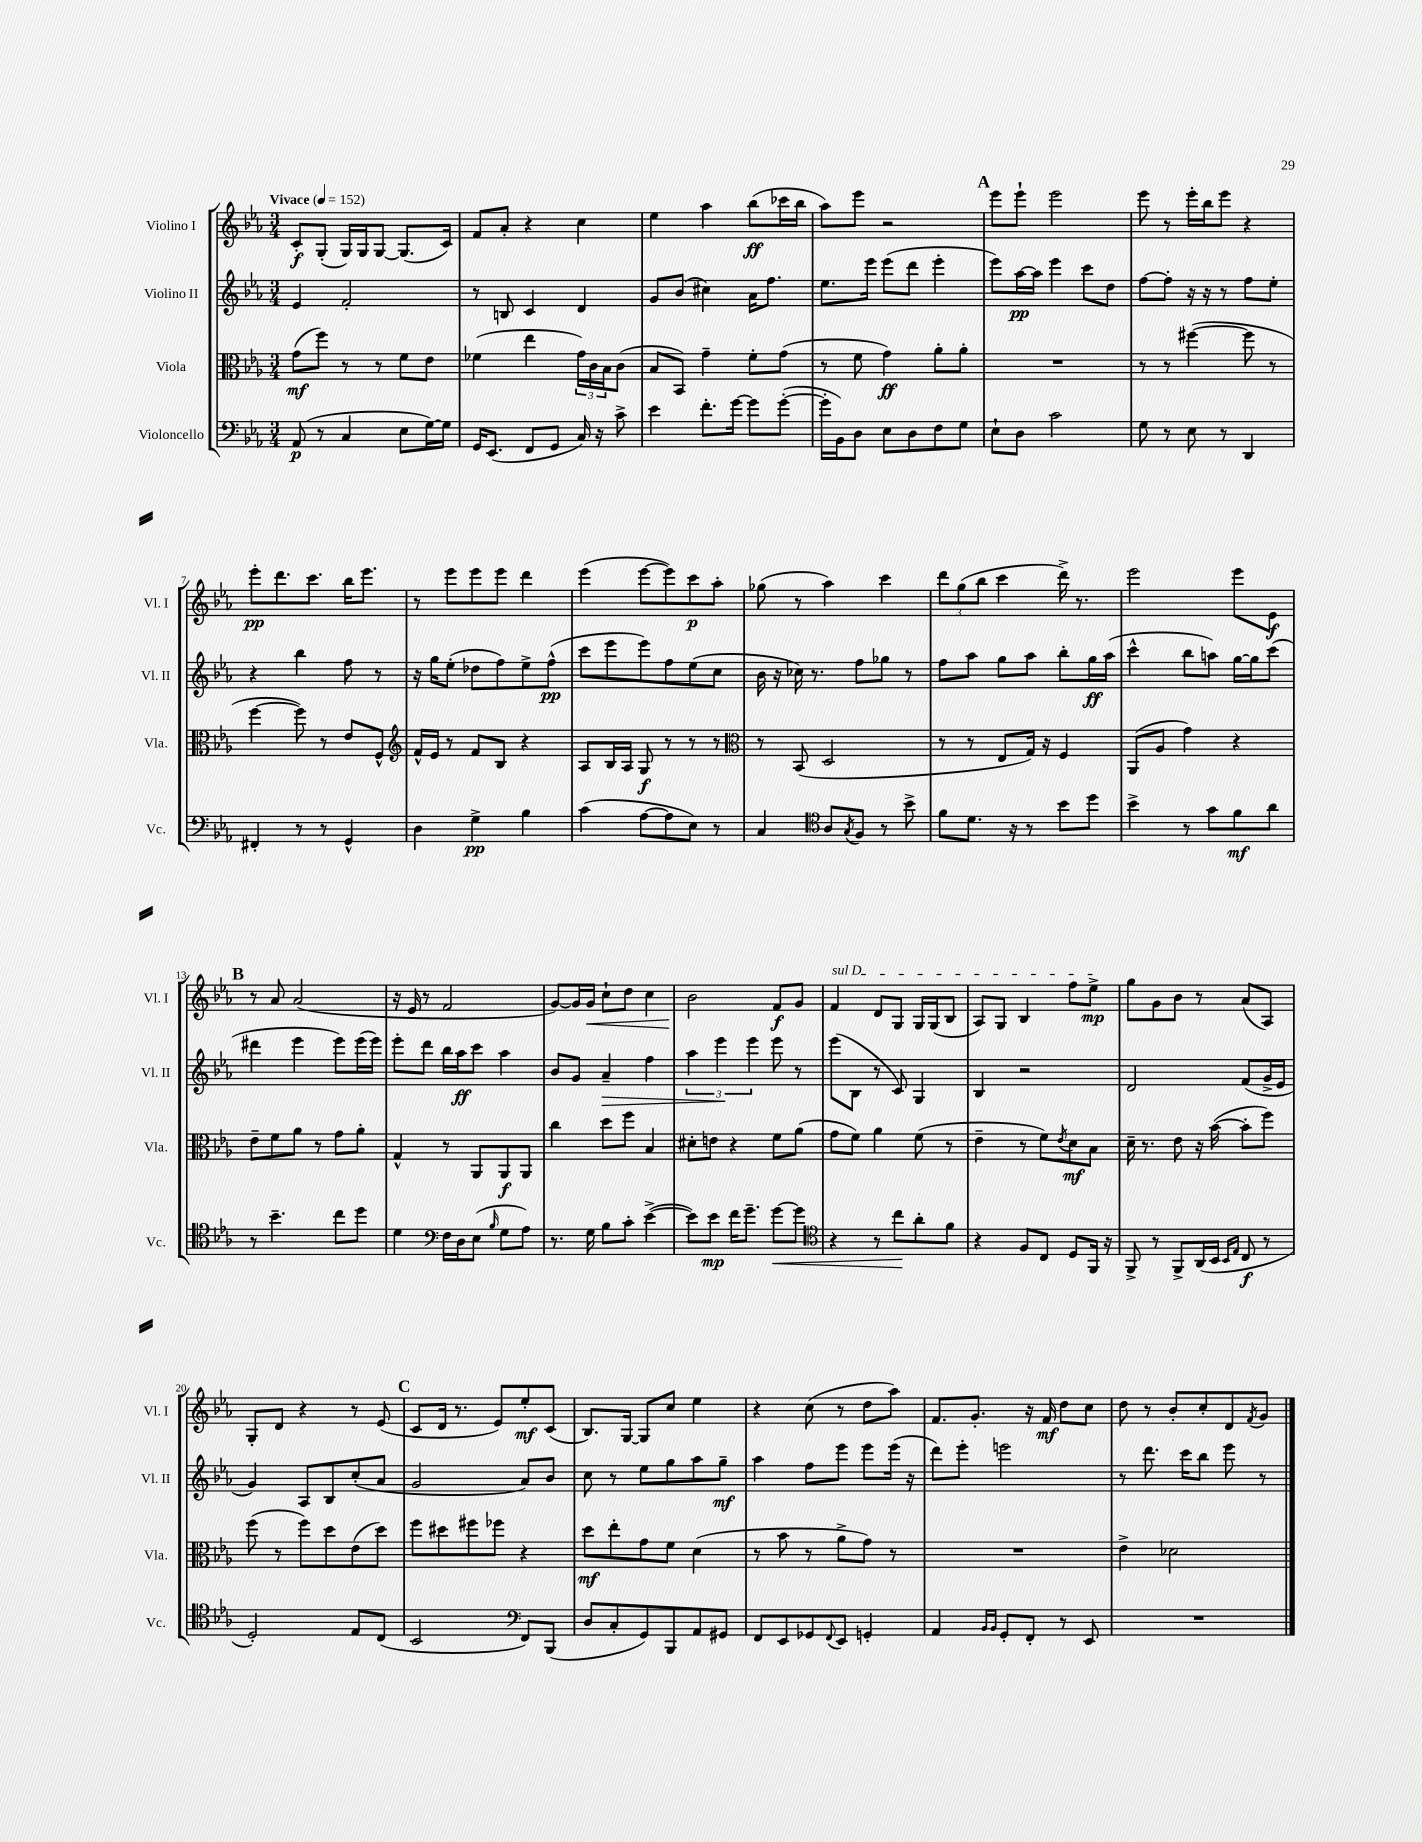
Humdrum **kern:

**kern	**kern	**kern	**kern
*staff4	*staff3	*staff2	*staff1
*clefF4	*clefC3	*clefG2	*clefG2
*k[b-e-a-]	*k[b-e-a-]	*k[b-e-a-]	*k[b-e-a-]
*M3/4	*M3/4	*M3/4	*M3/4
*MM152	*MM152	*MM152	*MM152
(8AA-/	(8g\L	4e-/	8c'/L
8r	8ff\J)	.	(8G'/J
4C/	8r	2f'/	16G/LL)
.	.	.	16G/J
.	8r	.	[8G/J
8E-\L	8f\L	.	(8.G/]L
[16G\L)	8e-\J	.	.
16G\]JJ	.	.	16c/Jk)
=	=	=	=
16GG/LK	(4f-\	8r	8f/L
(8.EE-/J	.	.	.
.	.	8B/	8a-'/J
8FF/L	4ee-\	4c/	4r
8GG/J	.	.	.
16C/)	24g\LL)	4d/	4cc\
.	24c\	.	.
16r	.	.	.
.	24B-\J	.	.
8c^\	(8c\J	.	.
=	=	=	=
4e-\	8B-/L	8g/L	4ee-\
.	8BB-/J)	(8b-/J	.
8.f'\L	4g~\	4cc#\)	4aa-\
[16g\Jk	.	.	.
8g\]L	8f'\L	16a-\LK	(8bb-\L
.	.	8.ff\J	.
([8g'\J	(8g\J	.	16ccc-\L
.	.	.	16bb-\JJ
=	=	=	=
16g'\]LL	8r	8.ee-\L	8aa-\L)
16BB-\J)	.	.	.
8D\J	8f\	.	8eee-\J
.	.	16eee-\Jk	.
8E-\L	4g\)	(8eee-\L	2r
8D\	.	8ddd\J	.
8F\	8a-'\L	4eee-'\	.
8G\J	8a-'\J	.	.
=	=	=	=
8E-`\L	2.r	8eee-\L)	8eee-\L
8D\J	.	[16aa-\L	8eee-`\J
.	.	16aa-\]JJ	.
2c\	.	4eee-\	2eee-\
.	.	8ccc\L	.
.	.	8dd\J	.
=	=	=	=
8G\	8r	[8ff\L	8eee-\
8r	8r	8ff'\]J	8r
8E-\	([4ff#\	16r	16eee-'\LL
.	.	16r	16bb-\J
8r	.	8r	8eee-\J
4DD/	8ff#\]	8ff\L	4r
.	8r	8ee-'\J	.
=	=	=	=
4FF#'/	[4ff\	4r	8eee-'\L
.	.	.	8.ddd\
8r	8ff\])	4bb-\	.
.	.	.	8.ccc\J
8r	8r	.	.
4GG^^/	8e-/L	8ff\	16bb-\LK
.	.	.	8.eee-\J
.	8F^^/J	8r	.
=	=	=	=
*	*clefG2	*	*
4D\	16f^^/LL	16r	8r
.	16e-/JJ	16gg\LK	.
.	8r	(8ee-'\J	8eee-\L
4G^\	8f/L	8dd-\L	8eee-\
.	8B-/J	8ff\)	8eee-\J
4B-\	4r	8ee-^\	4ddd\
.	.	(8ff^^\J	.
=	=	=	=
(4c\	8A-/L	8ccc\L	(4eee-\
.	16B-/L	8eee-\	.
.	16A-/JJ	.	.
[8A-\L	8G/	8eee-\)	[8eee-\L
8A-\]	8r	8ff\	8eee-\])
8E-\J)	8r	(8ee-\	8ccc\
8r	8r	8cc\J	8aa-'\J
=	=	=	=
*	*clefC3	*	*
4C/	8r	16b-\	(8gg-\
.	.	16r	.
.	(8BB-/	16cc-\)	8r
.	.	8.r	.
*clefC4	*	*	*
8A-/L	2D/	.	4aa-\)
8qG/	.	.	.
8F/J	.	8ff\L	.
8r	.	8gg-\J	4ccc\
8b-^\	.	8r	.
=	=	=	=
8f\L	8r	8ff\L	12ddd\L
.	.	.	(12gg\
8.d\J	8r	8aa-\J	.
.	.	.	12bb-\J
.	8E-/L	8gg\L	4ccc\
16r	.	.	.
8r	16G/Jk)	8aa-\J	.
.	16r	.	.
8b-\L	4F/	8bb-'\L	16ddd^\)
.	.	.	8.r
8dd\J	.	16gg\L	.
.	.	(16aa-\JJ	.
=	=	=	=
4b-^\	(8AA-/L	4ccc^^\	2eee-\
.	8A-/J	.	.
8r	4g\)	8bb-\L	.
8g\L	.	8aa\J)	.
8f\	4r	[16gg\LL	8eee-\L
.	.	16gg\]J	.
8a-\J	.	(8ccc\J	8e-\J
=	=	=	=
8r	8e-~\L	4ddd#\	8r
4.b-~\	8f\	.	8a-/
.	8a-\J	4eee-\	(2a-/
.	8r	.	.
8cc\L	8g\L	8eee-\L)	.
8dd\J	8a-'\J	(16eee-\L	.
.	.	16eee-\JJ)	.
=	=	=	=
4d\	4G^^/	8eee-'\L	16r
.	.	.	16e-/
.	.	8ddd\J	8r
*clefF4	*	*	*
16F\LL	8r	16bb-\LL	2f/
16D\J	.	16aa-\J	.
(8E-\J	8AA-/L	8ccc\J	.
16qqB-/	.	.	.
8G\L	8AA-/	4aa-\	.
8A-\J)	8AA-/J	.	.
=	=	=	=
8.r	4cc\	8b-/L	[8g/L)
.	.	8g/J	16g/]L
16G\	.	.	16g/JJ
8B-\L	8dd\L	4a-~/	8cc`\L
8c'\J	8ff\J	.	8dd\J
([4e-^\	4B-/	4ff\	4cc\
=	=	=	=
8e-\]L)	8d#'\L	6aa-\	2b-\
8e-\J	8e\J	.	.
.	.	6eee-\	.
16f\LK	4r	.	.
8.g~\J	.	.	.
.	.	6eee-\	.
[8g\L	8f\L	8eee-\	8f/L
8g\]J	(8a-\J	8r	8g/J
=	=	=	=
*clefC4	*	*	*
4r	8g\L	(8eee-\L	4f/
.	8f\J)	8B-\J	.
8r	4a-\	8r	8d/L
8cc\L	.	8c/)	8G/J
8a-'\	(8f\	4G/	16G/LL
.	.	.	(16G/J
8f\J	8r	.	8B-/J
=	=	=	=
4r	4e-~\	4B-/	8A-/L)
.	.	.	8G/J
8F/L	8r	2r	4B-/
8C/J	8f\L)	.	.
.	8qe-/	.	.
8D/L	8d\	.	8ff\L
16FF/Jk	8B-\J	.	8ee-^\J
16r	.	.	.
=	=	=	=
8FF^/	16d~\	2d/	8gg\L
.	8.r	.	.
8r	.	.	8g\
8FF^/L	8e-\	.	8b-\J
(16AA-/L	16r	.	8r
16BB-/JJ	([16b-\	.	.
16qqBB-/LL	.	.	.
16qqE-/JJ	.	.	.
8C/	8b-'\]L	(8f/L	(8a-/L
8r	8ff\J)	16g^/L	8A-/J)
.	.	16e-/JJ	.
=	=	=	=
2D'/)	(8ff\	4g/)	8G'/L
.	8r	.	8d/J
.	8ff\L)	8A-/L	4r
.	8dd\	8B-/	.
8E-/L	(8e-\	(8cc'/	8r
(8C/J	8dd\J)	8a-/J	(8e-/
=	=	=	=
2BB-/	8ff\L	2g/	8c/L
.	8dd#\	.	16d/Jk
.	.	.	8.r
.	8ff#\	.	.
.	8ff-\J	.	8e-/L)
*clefF4	*	*	*
8FF/L)	4r	8a-/L)	8ee-'/
(8BBB-/J	.	8b-/J	(8c/J
=	=	=	=
8D/L	8dd\L	8cc\	8.B-/L)
8C'/	8ee-'\	8r	.
.	.	.	[16G/Jk
8GG/)	8g\	8ee-\L	8G/]L
8BBB-/	8f\J	8gg\	8cc/J
8AA-/	(4d\	8aa-\	4ee-\
8GG#/J	.	8gg~\J	.
=	=	=	=
8FF/L	8r	4aa-\	4r
8EE-/	8b-\	.	.
8GG-/	8r	8ff\L	(8cc\
8qqFF/	.	.	.
8EE-/J	8a-^\L	8eee-\J	8r
4GG'/	8g\J)	8eee-\L	8dd\L
.	8r	(16eee-\Jk	8aa-\J)
.	.	16r	.
=	=	=	=
4AA-/	2.r	8ddd\L)	8.f/L
.	.	8eee-'\J	.
.	.	.	8.g'/J
16qqBB-/LL	.	.	.
16qqBB-/JJ	.	.	.
8GG'/L	.	2eee\	.
8FF'/J	.	.	16r
.	.	.	16f/
8r	.	.	8dd\L
8EE-/	.	.	8cc\J
=	=	=	=
2.r	4e-^\	8r	8dd\
.	.	8.ddd\	8r
.	2d-\	.	8b-'/L
.	.	16ccc\LK	.
.	.	8bb-\J	8cc'/
.	.	8eee-\	8d/
.	.	.	8qf/
.	.	8r	8g/J
==	==	==	==
*-	*-	*-	*-
